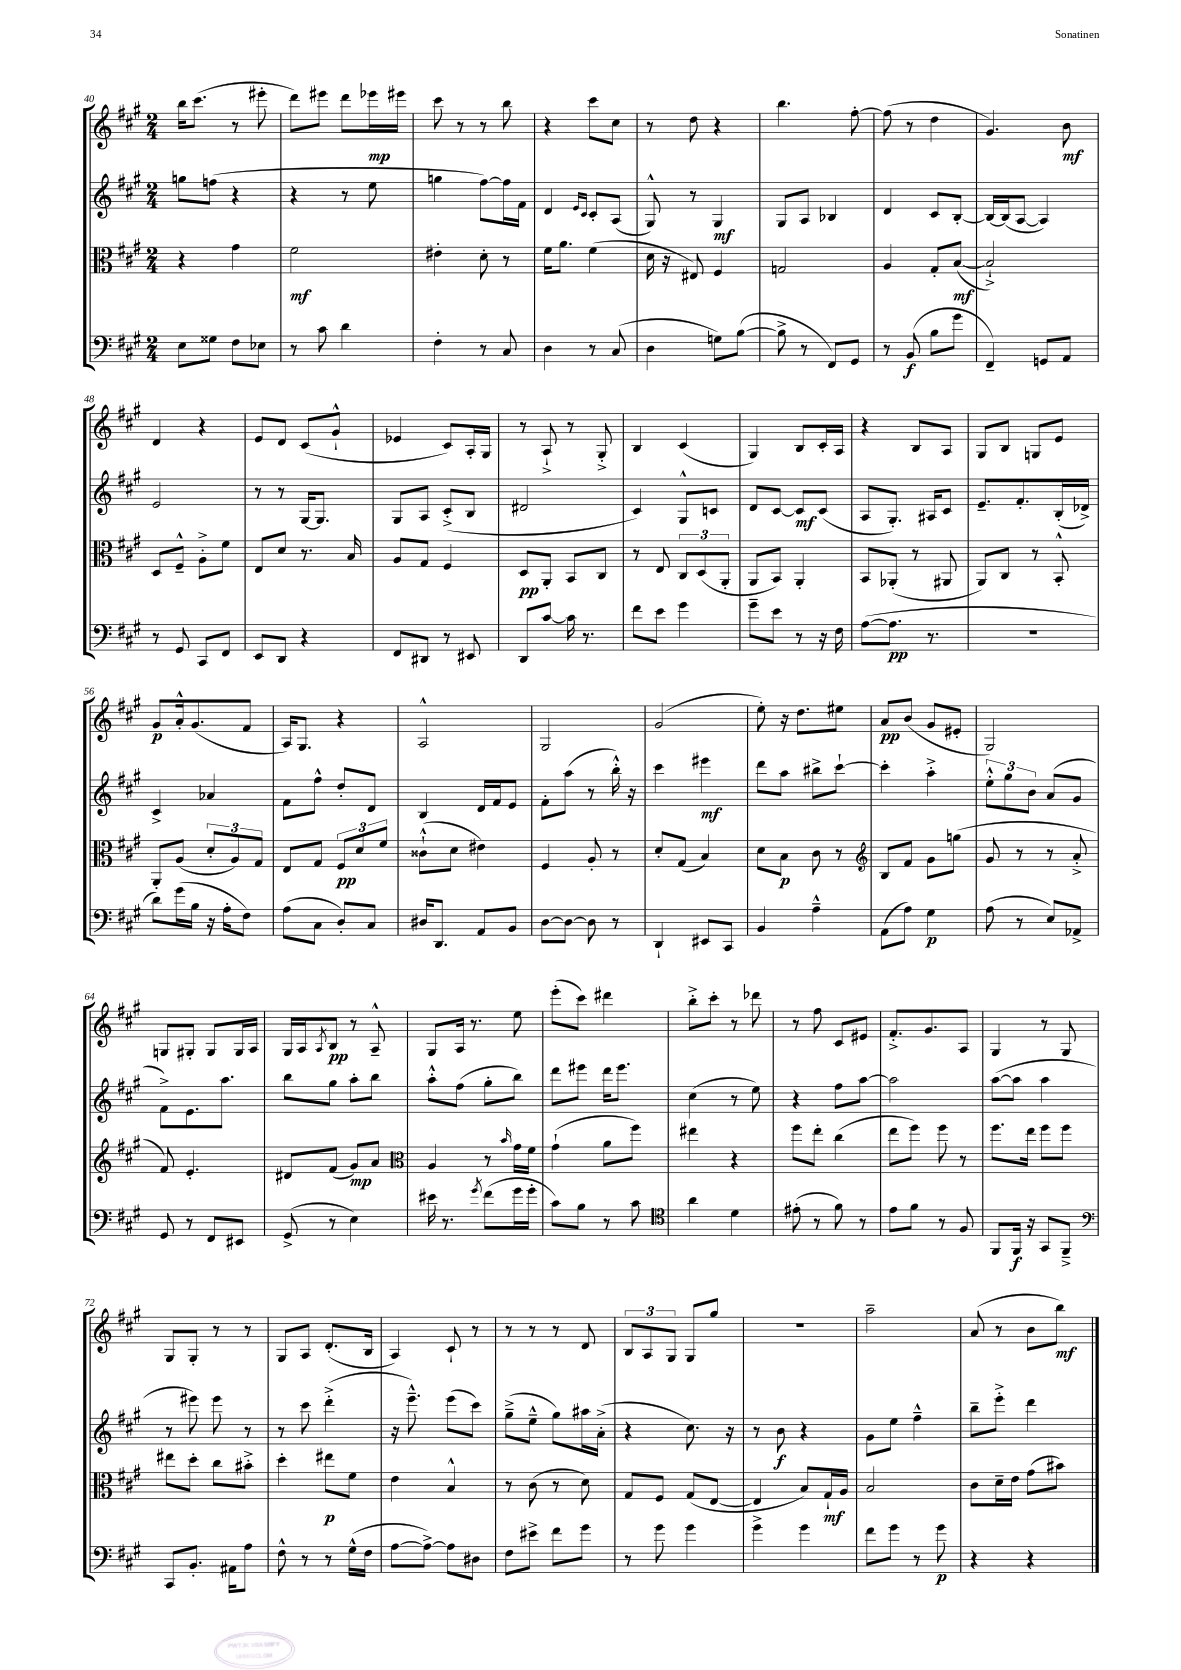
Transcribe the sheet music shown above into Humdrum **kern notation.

**kern	**kern	**kern	**kern
*staff4	*staff3	*staff2	*staff1
*clefF4	*clefC3	*clefG2	*clefG2
*k[f#c#g#]	*k[f#c#g#]	*k[f#c#g#]	*k[f#c#g#]
*M2/4	*M2/4	*M2/4	*M2/4
8E	4r	8gg	16bb
.	.	.	(8.ccc#
8G##	.	(8ff	.
8F#	4g#	4r	8r
8E-	.	.	8eee#'
=	=	=	=
8r	2f#	4r	8ddd)
8c#	.	.	8eee#
4d	.	8r	8ddd
.	.	8ee	16eee-
.	.	.	16eee#
=	=	=	=
4F#'	4e#'	4gg	8ccc#
.	.	.	8r
8r	8d'	[8ff#)	8r
8C#	8r	16ff#]	8bb
.	.	16f#	.
=	=	=	=
4D	16f#	4d	4r
.	8.a	.	.
.	.	16qqe	.
.	.	16qqc#	.
8r	(4f#	8c#'	8ccc#
(8C#	.	(8A	8cc#
=	=	=	=
4D	16d	8G#^^)	8r
.	16r	.	.
.	8E#)	8r	8dd
8G)	4F#	4G#	4r
([8B	.	.	.
=	=	=	=
8B^]	2G	8G#	4.bb
8r	.	8A	.
8FF#)	.	4B-	.
8GG#	.	.	[8ff#'
=	=	=	=
8r	4A	4d	(8ff#]
(8BB	.	.	8r
8B	8G#'	8c#	4dd
8g#	([8B	[8B'	.
=	=	=	=
4FF#~)	2B`^])	16B_	4.g#)
.	.	(16B]	.
.	.	[8A	.
8GG	.	4A])	.
8AA	.	.	8b
=	=	=	=
8r	8D	2e	4d
8GG#	8F#~^^	.	.
8CC#	8A'^	.	4r
8FF#	8f#	.	.
=	=	=	=
8EE	8E	8r	8e
8DD	8d	8r	8d
4r	8.r	[16G#	(8c#
.	.	8.G#]	.
.	.	.	8g#`^^
.	16B	.	.
=	=	=	=
8FF#	8A	8G#	4e-
8DD#	8G#	8A	.
8r	4F#	(8c#'^	8c#)
8EE#	.	8B	16A'
.	.	.	16G#
=	=	=	=
8DD	8D	2d#	8r
[8c#	8AA'	.	8A`^
16c#]	8BB	.	8r
8.r	.	.	.
.	8C#	.	8G#'^
=	=	=	=
8f#	8r	4c#)	4B
8e	8E	.	.
4g#	12C#	8G#^^	(4c#
.	(12D	.	.
.	.	8c	.
.	12AA'	.	.
=	=	=	=
8g#~	8AA	8d	4G#)
8e	8BB)	[8c#	.
8r	4AA'	8c#]	8B
16r	.	(8c#	16c#'
16F#	.	.	16A
=	=	=	=
([8A	8BB	8A	4r
8.A]	(8AA-'	8.G#')	.
.	8r	.	8B
8.r	.	16A#	.
.	8AA#	8c#	8A
=	=	=	=
2r	8AA)	8.e~	8G#
.	8C#	.	8B
.	.	8.f#'	.
.	8r	.	8G
.	8BB'^^	(16B'	8e
.	.	16d-^)	.
=	=	=	=
8d)	8AA'	4c#^	8g#
(16g#	(8A	.	16a'^^
16B	.	.	(8.g#
16r	12d'	4a-	.
16A'	.	.	.
.	12A)	.	.
8F#)	.	.	8f#
.	12G#	.	.
=	=	=	=
(8A	8E	8f#	16A)
.	.	.	8.G#
8C#	8G#	8ff#^^	.
8D')	12F#	8dd'	4r
.	12d	.	.
8C#	.	8d	.
.	12f#	.	.
=	=	=	=
16D#	(8c##`^^	4B	2A^^
8.DD	.	.	.
.	8d	.	.
8AA	4e#)	16d	.
.	.	16f#	.
8BB	.	8e	.
=	=	=	=
[8D	4F#	8f#'	2G#
8D_	.	(8aa	.
8D]	8A'	8r	.
8r	8r	16bb'^^)	.
.	.	16r	.
=	=	=	=
4DD`	8d'	4ccc#	(2g#
.	(8G#	.	.
8EE#	4B)	4eee#	.
8CC#	.	.	.
=	=	=	=
4BB	8d	8ddd	8ee')
.	8B	8aa	16r
.	.	.	8.dd
4A~^^	8c#	8bb#^	.
.	8r	[8ccc#`	8ee#
=	=	=	=
*	*clefG2	*	*
(8AA	8B	4ccc#']	8a
8A)	8f#	.	(8b
4G#	8g#	4aa'^	8g#
.	(8gg	.	8e#'
=	=	=	=
(8A	8g#	12ee'^^	2G#)
.	.	12gg#	.
8r	8r	.	.
.	.	12b	.
8E)	8r	(8a	.
8AA-^	8a'^	8g#	.
=	=	=	=
8GG#	8f#)	8f#^)	8G
8r	4.e'	8.e	8G#'
8FF#	.	.	8G#
.	.	8.aa	.
8EE#	.	.	16G#
.	.	.	16A
=	=	=	=
(8GG#^	8d#	8bb	16G#
.	.	.	16A
.	.	.	8qA
8r	(8f#	8gg#	8B
4E)	8g#)	8aa'	8r
.	8a	8bb	8A~^^
=	=	=	=
*	*clefC3	*	*
16e#	4A	8aa'^^	8G#
8.r	.	.	.
.	.	(8ff#	16A
.	.	.	8.r
8qg#	.	.	.
(8f#	8r	8gg#'	.
.	16qqb	.	.
16g#	16g#	8bb)	8ee
16g#'	16f#	.	.
=	=	=	=
8c#)	(4g#`	8ddd	(8eee'
8B	.	8eee#	8ccc#)
8r	8a	16ddd	4ddd#
.	.	8.eee#	.
8c#	8ff#)	.	.
=	=	=	=
*clefC4	*	*	*
4a	4ee#	(4cc#	8bb'^
.	.	.	8ccc#'
4d	4r	8r	8r
.	.	8ee)	8ddd-
=	=	=	=
(8e#'	8ff#	4r	8r
8r	8ee'	.	8ff#
8f#)	(4cc#	8ff#	8c#
8r	.	[8aa	8e#
=	=	=	=
8e	8ee	2aa]	8.f#'^
8f#	8ff#)	.	.
.	.	.	8.g#
8r	8ff#	.	.
8F#	8r	.	8A
=	=	=	=
8FF#	8.ff#	([8aa	4G#
16FF#	.	8aa]	.
16r	16ee	.	.
8GG#	8ff#	4aa	8r
8FF#~^	8ff#	.	8G#
=	=	=	=
*clefF4	*	*	*
8CC#	8ee#	8r	8G#
8.BB'	8dd'	8eee#)	8G#'
.	8cc#	8eee#	8r
16AA#	.	.	.
8A	8b#'^	8r	8r
=	=	=	=
8F#^^	4dd'	8r	8G#
8r	.	8ccc#	8A
8r	8ee#	(4ddd'^	(8.d'
(16G#^^	8f#	.	.
16F#	.	.	16B
=	=	=	=
[8A	4e	16r	4A)
.	.	8.eee~^^)	.
8A^_)	.	.	.
8A]	4B^^	(8eee	8c#`
8D#	.	8ccc#)	8r
=	=	=	=
8F#	8r	(8gg#~^	8r
8e#^	(8c#	8ee~^^	8r
8f#	8r	8gg#)	8r
8g#	8d)	16aa#	8d
.	.	(16a'^	.
=	=	=	=
8r	8G#	4r	12B
.	.	.	12A
8g#	8F#	.	.
.	.	.	12G#
4g#	(8G#	8.cc#)	8G#
.	[8E	.	8gg#
.	.	16r	.
=	=	=	=
4g#^	4E]	8r	2r
.	.	8b	.
4g#	8B)	4r	.
.	16G#`	.	.
.	16A	.	.
=	=	=	=
8f#	2B	8g#	2aa~
8g#	.	8ee	.
8r	.	4ff#~^^	.
8g#	.	.	.
=	=	=	=
4r	8c#	8bb~	(8a
.	16d~	8eee'^	8r
.	16e	.	.
4r	(8g#	4ddd	8b
.	8b#)	.	8bb)
==	==	==	==
*-	*-	*-	*-
